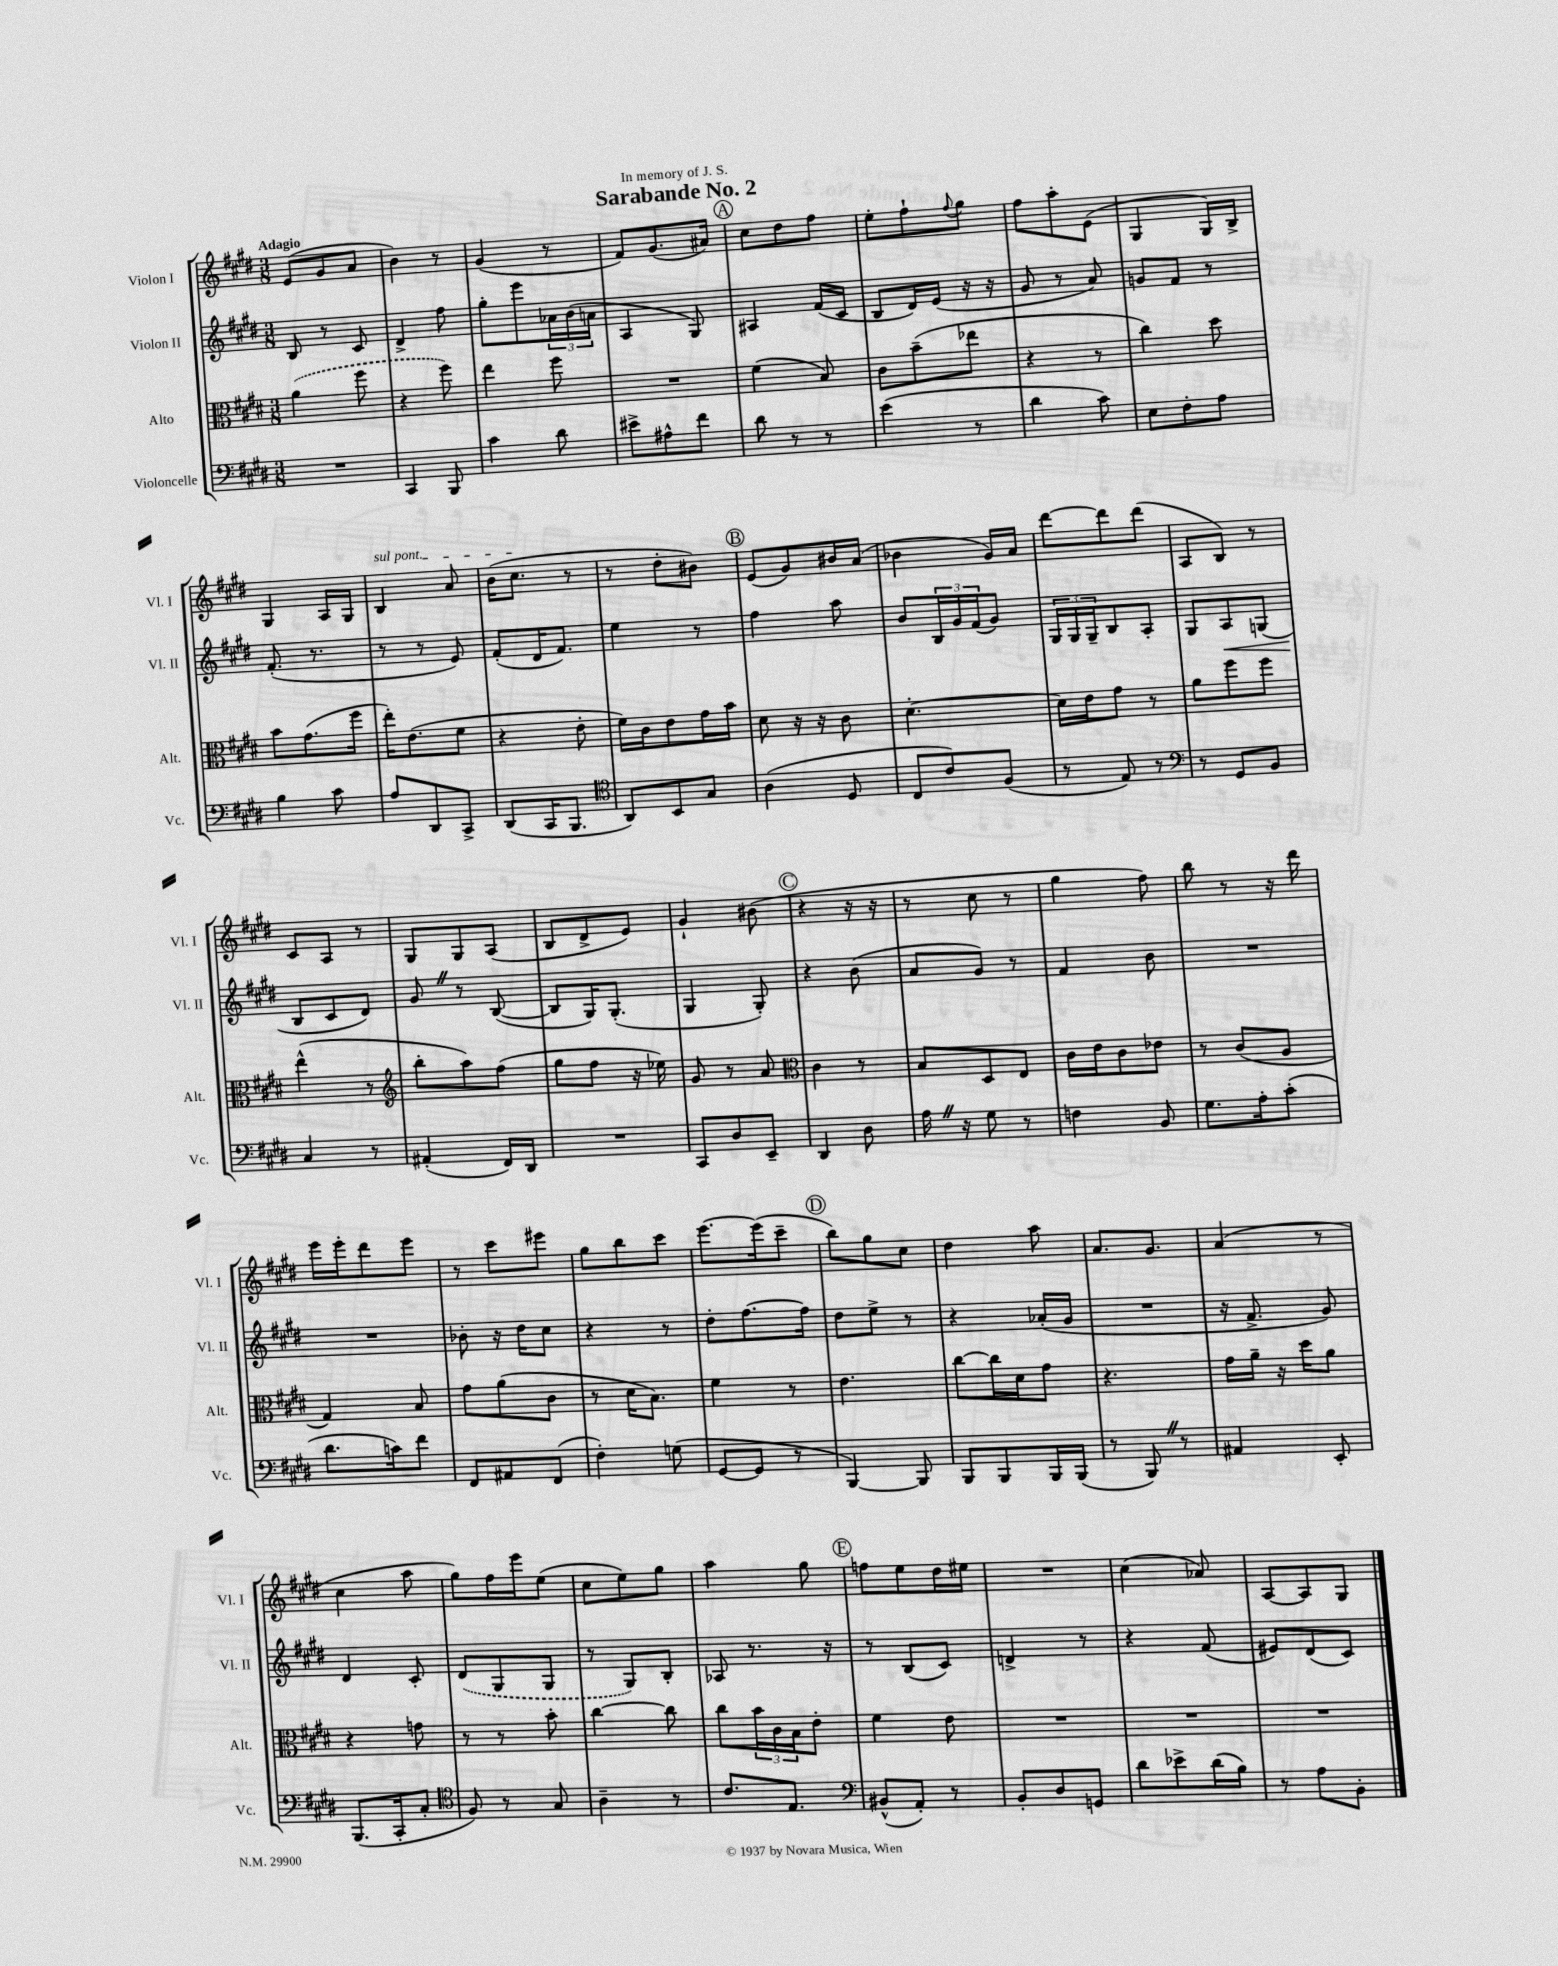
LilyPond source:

\header { title = "Sarabande No. 2" dedication = "In memory of J. S." }
<<
\new StaffGroup <<
\new Staff = "s0" \with { instrumentName = "Violon I" shortInstrumentName = "Vl. I" } {
    \clef treble \key e \major \numericTimeSignature \time 3/8 \tempo "Adagio"
    e'8( gis'8 a'8 |
    b'4) r8 |
    gis'4( r8 |
    fis'8) gis'8.( ais'16) |
    \mark \markup { \circle "A" } cis''8 dis''8 fis''8 |
    e''8-. fis''8-! \appoggiatura { fis''8 } gis''8 |
    fis''8 a''8-. e'8( |
    gis4 gis16) b16-> |
    gis4 a16 gis16 |
    \once \override TextSpanner.bound-details.left.text = \markup { \italic "sul pont." } b4\startTextSpan a'8 |
    b'16( cis''8.\stopTextSpan r8 |
    r8 dis''8-. bis'8) |
    \mark \markup { \circle "B" } e'8( gis'8) bis'16 a'16( |
    bes'4 gis'16) a'16 |
    dis'''8~ dis'''8 dis'''8( |
    a8 b8) r8 |
    cis'8 a8 r8 |
    gis8 gis8 a8( |
    b8 dis'8-> e'8) |
    gis'4-! bis'8( |
    \mark \markup { \circle "C" } r4 r16 r16 |
    r8 cis''8 r8 |
    gis''4 fis''8) |
    b''8 r8 r16 dis'''16 |
    e'''16 e'''16-. dis'''8 e'''8 |
    r8 cis'''8 eis'''8 |
    gis''8 b''8 cis'''8 |
    e'''8.~ e'''16( cis'''8-- |
    \mark \markup { \circle "D" } b''8) gis''8 cis''8 |
    dis''4 a''8 |
    a'8. gis'8. |
    a'4( r8 |
    cis''4 a''8 |
    gis''8) fis''16 e'''16 e''8( |
    cis''8 e''8) gis''8 |
    a''4 gis''8 |
    \mark \markup { \circle "E" } f''8 e''8 dis''16 eis''16 |
    R4. |
    cis''4( aes'8) |
    a8~ a8 gis8 \bar "|." |
}
\new Staff = "s1" \with { instrumentName = "Violon II" shortInstrumentName = "Vl. II" } {
    \clef treble \key e \major \numericTimeSignature \time 3/8
    b8 r8 cis'8 |
    dis'4-> fis''8 |
    gis''8-. e'''8 \tuplet 3/2 { aes'16 b'16( a'16 } |
    a4 gis8) |
    \mark \markup { \circle "A" } ais4 fis'16( cis'16 |
    b8 dis'16) e'16( r16 r16 |
    gis'8 r8 a'8) |
    g'8 fis'8 r8 |
    fis'8.-.( r8. |
    r8 r8 e'8) |
    fis'8-.( dis'16 fis'8.) |
    e''4 r8 |
    \mark \markup { \circle "B" } fis''4 a''8 |
    b'8 \tuplet 3/2 { b16 gis'16 fis'16( } gis'8) |
    \tuplet 3/2 { gis16 gis16 gis16-- } b8 a8-. |
    gis8 a8\< g8( |
    b8\! cis'8 dis'8) |
    gis'8 \once \override BreathingSign.text = \markup { \musicglyph "scripts.caesura.straight" } \breathe r8 b8~( |
    b8 gis16) gis8.-.( |
    gis4 gis8-.) |
    \mark \markup { \circle "C" } r4 b'8( |
    a'8 gis'8) r8 |
    fis'4 b'8 |
    R4. |
    R4. |
    bes'8-. r16 dis''16 cis''8 |
    r4 r8 |
    dis''8-. fis''8.~ fis''16 |
    \mark \markup { \circle "D" } dis''8 e''8-> r8 |
    r4 aes'16-.( gis'16 |
    R4. |
    r16 fis'8.-> gis'8) |
    dis'4 cis'8-. |
    \once \slurDashed dis'8( gis8 gis8 |
    r8 gis8) b8-. |
    aes8 r8. r16 |
    \mark \markup { \circle "E" } r8 b8( cis'8) |
    d'4-> r8 |
    r4 fis'8( |
    eis'8) dis'8( cis'8) \bar "|." |
}
\new Staff = "s2" \with { instrumentName = "Alto" shortInstrumentName = "Alt." } {
    \clef alto \key e \major \numericTimeSignature \time 3/8
    \once \slurDashed a'4( fis''8 |
    r4 fis''8) |
    e''4 fis''8 |
    R4. |
    \mark \markup { \circle "A" } fis'4( b8) |
    cis'8 b'8--( ees''8 |
    r4 r8 |
    cis''4) dis''8 |
    b'8 gis'8.( fis''16 |
    e''16-.) e'8.( fis'8 |
    r4 e'8-. |
    fis'16) cis'16 e'8 gis'16 b'16 |
    \mark \markup { \circle "B" } dis'8 r16 r16 cis'8 |
    dis'4.~-. |
    dis'16 e'16 gis'8 r8 |
    a'8 fis''8 fis''8 |
    e''4-^( r8 |
    \clef treble b''8-. a''8) fis''8( |
    gis''8 fis''8 r16 ees''16) |
    gis'8 r8 a'8 |
    \mark \markup { \circle "C" } \clef alto cis'4 r8 |
    b8 dis8 e8 |
    cis'16 e'16 cis'8 ees'8 |
    r8 cis'8( a8 |
    gis4) b8 |
    gis'8 a'8( cis'8 |
    r8 dis'16 b8.) |
    fis'4 r8 |
    \mark \markup { \circle "D" } e'4. |
    cis''8~ cis''16 dis'16 gis'8 |
    r4. |
    gis'16 a'16-- r16 dis''16 a'8 |
    r4 g'8 |
    r8 r8 b'8-. |
    cis''4~ cis''8 |
    cis''8 \tuplet 3/2 { b'16 cis'16 b16 } e'8-. |
    \mark \markup { \circle "E" } fis'4 e'8 |
    R4. |
    R4. |
    R4. \bar "|." |
}
\new Staff = "s3" \with { instrumentName = "Violoncelle" shortInstrumentName = "Vc." } {
    \clef bass \key e \major \numericTimeSignature \time 3/8
    R4. |
    cis,4 b,,8 |
    cis'4 dis'8 |
    eis'8-> ais8-^ fis'8 |
    \mark \markup { \circle "A" } dis'8 r8 r8 |
    e'4( r8 |
    dis'4 cis'8) |
    e8 fis8-. a8 |
    b4 cis'8 |
    a8 dis,8 cis,8-> |
    dis,8( cis,16 b,,8. |
    \clef tenor a,8) b,8 gis8 |
    \mark \markup { \circle "B" } a4( dis8 |
    cis8 cis'8) fis8( |
    r8 e8) r8 |
    \clef bass r8 gis,8 b,8 |
    cis4 r8 |
    ais,4-.( fis,16) dis,16 |
    R4. |
    cis,8 dis8 e,8-- |
    \mark \markup { \circle "C" } dis,4 dis8 |
    a16 \once \override BreathingSign.text = \markup { \musicglyph "scripts.caesura.straight" } \breathe r16 gis8 r8 |
    f4 b,8 |
    gis8. a16-. cis'8-.( |
    dis'8. c'16) fis'8 |
    fis,8 ais,8 fis,8( |
    fis4-.) g8( |
    gis,8~ gis,8 r8 |
    \mark \markup { \circle "D" } b,,4~) b,,8 |
    b,,8 b,,8 b,,16 b,,16( |
    r8 b,,8) \once \override BreathingSign.text = \markup { \musicglyph "scripts.caesura.straight" } \breathe r8 |
    ais,4 e,8-. |
    b,,8.( cis,16-. cis8-. |
    \clef tenor fis8) r8 gis8 |
    a4-- r8 |
    cis'8. e8. |
    \mark \markup { \circle "E" } \clef bass bis,8-^( a,8-.) r8 |
    b,8-. dis8 g,8 |
    dis'8 ees'8-> dis'16( b16) |
    r8 a8 b,8-. \bar "|." |
}
>>
>>
\layout { \context { \Score \remove "Bar_number_engraver" } }
